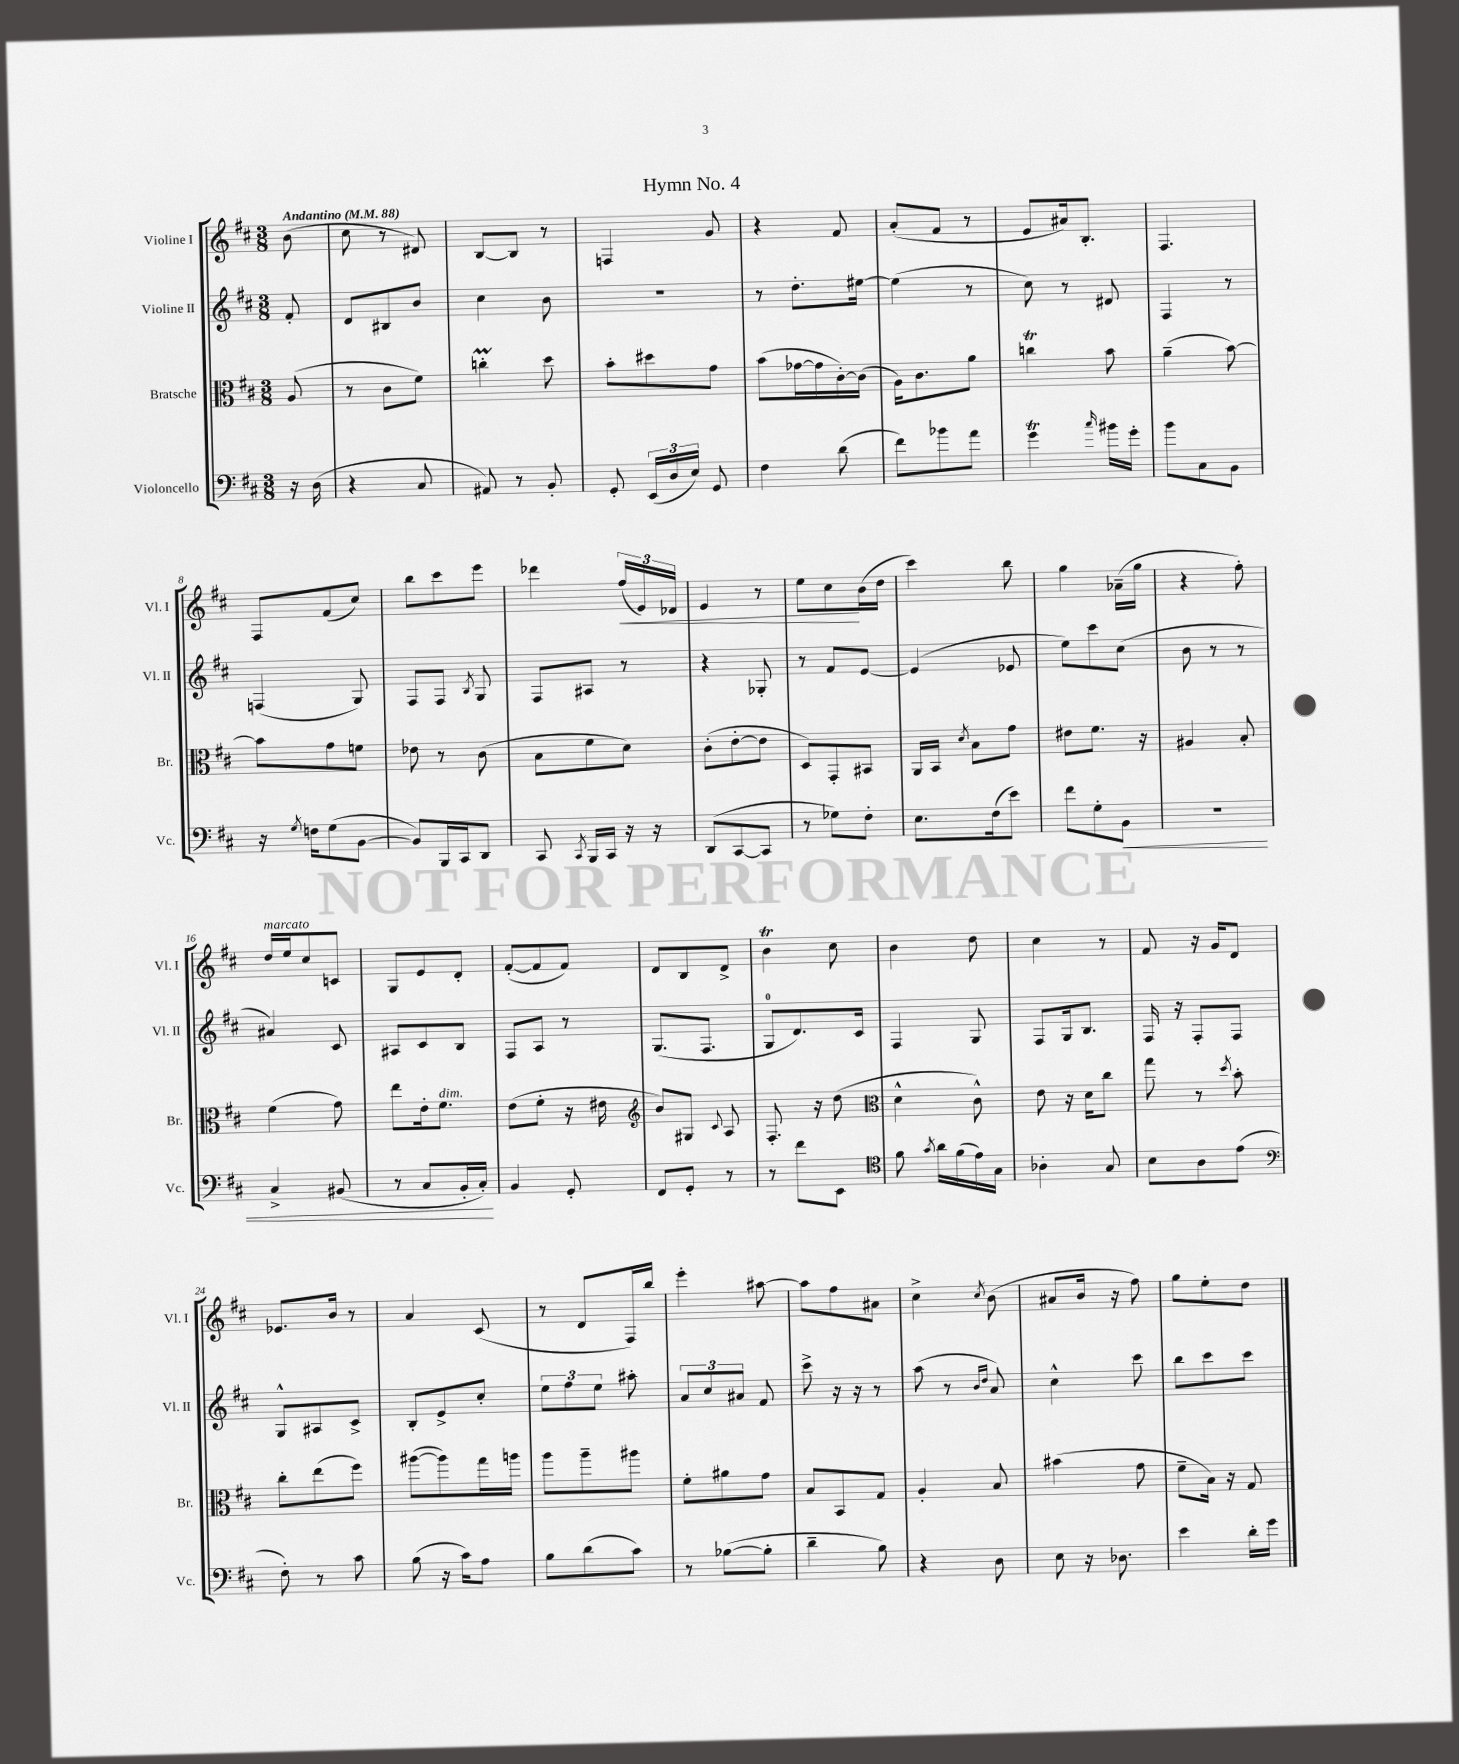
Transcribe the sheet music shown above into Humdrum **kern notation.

**kern	**dynam	**kern	**kern	**kern	**dynam
*part4	*part4	*part3	*part2	*part1	*part1
*staff4	*staff4	*staff3	*staff2	*staff1	*staff1
*I"Violoncello	*	*I"Bratsche	*I"Violine II	*I"Violine I	*
*I'Vc.	*	*I'Br.	*I'Vl. II	*I'Vl. I	*
*clefF4	*	*clefC3	*clefG2	*clefG2	*
*k[f#c#]	*	*k[f#c#]	*k[f#c#]	*k[f#c#]	*
*M3/8	*	*M3/8	*M3/8	*M3/8	*
*MM88	*	*MM88	*MM88	*MM88	*
=	=	=	=	=	=
!	!	!	!	!LO:TX:a:B:t=Andantino	!
16r	.	(8A/	8f#'/	(8b\	.
(16D\	.	.	.	.	.
=1	=1	=1	=1	=1	=1
4r	.	8r	8d/L	8cc#\	.
.	.	8c#\L	8B#X/	8r	.
8C#/	.	8f#\J)	8b/J	8d#X/)	.
=2	=2	=2	=2	=2	=2
8AA#X/)	.	4ccnM'\	4cc#\	[8B/L	.
8r	.	.	.	8B/J]	.
8BB'/	.	8dd\	8b\	8r	.
=3	=3	=3	=3	=3	=3
8GG'/	.	8b'\L	4.r	4Fn/	.
(24EE/LL	.	8dd#X\	.	.	.
24D/	.	.	.	.	.
24E/JJ)	.	.	.	.	.
8GG/	.	8g\J	.	8g/	.
=4	=4	=4	=4	=4	=4
4F#\	.	(8b\L	8r	4r	.
.	.	[16g-X\L	8.dd'\L	.	.
.	.	16g-\]	.	.	.
(8d\	.	[16c#'\)	.	8f#/	.
.	.	(16c#\JJ]	[16ee#X\Jk	.	.
=5	=5	=5	=5	=5	=5
8f#\L)	.	16A\KL)	(4ee#\]	(8a'/L	.
.	.	8.c#\	.	.	.
8b-X\	.	.	.	8f#/J	.
8a\J	.	8a\J	8r	8r	.
=6	=6	=6	=6	=6	=6
4gT\	.	4ccnT\	8cc#\)	8e/L	.
.	.	.	8r	16a#X/k)	.
.	.	.	.	8.B'/J	.
16qqcc#/	.	.	.	.	.
16b#X\LL	.	8b\	8d#X/	.	.
16g'\JJ	.	.	.	.	.
=7	=7	=7	=7	=7	=7
8b\L	.	(4a~\	4F#/	4.F#/	.
8C#\	.	.	.	.	.
8BB\J	.	[8b\)	8r	.	.
!!LO:LB:g=z
=8	=8	=8	=8	=8	=8
16r	.	8b\L]	(4Fn/	8F#/L	.
8qG/	.	.	.	.	.
16Fn\KL	.	.	.	.	.
(8G\	.	8g\	.	(8f#/	.
[8BB\J	.	8fn\J	8G/)	8cc#/J)	.
=9	=9	=9	=9	=9	=9
8BB/L])	.	8e-X\	8F#/L	8bb\L	.
16BBB/L	.	8r	8F#/J	8ccc#\	.
16CC#/J	.	.	.	.	.
.	.	.	8qB/	.	.
8DD/J	.	(8c#\	8G/	8eee\J	.
=10	=10	=10	=10	=10	=10
8CC#/	.	8B\L	8F#/L	4ddd-X\	.
8qCC#/	.	.	.	.	.
16BBB/LL	.	8f#\	8A#X/J	.	.
16CC#/JJ	.	.	.	.	.
!	!	!	!	!	!LO:HP:b
16r	.	8d\J)	8r	(24ff#/LL	<
.	.	.	.	24e/)	.
16r	.	.	.	.	.
.	.	.	.	24d-X/JJ	.
=11	=11	=11	=11	=11	=11
(8DD/L	.	(8c#'\L	4r	4e/	.
[8CC#/	.	[8e'\	.	.	.
8CC#/J]	.	8e\J]	8G-X'/	8r	.
=12	=12	=12	=12	=12	=12
8r	.	8D/L)	8r	8ee\L	.
8G-X\L)	.	8GG'/	8f#/L	8cc#\	.
8F#'\J	.	8BB#X/J	[8e/J	(16b\L	[
.	.	.	.	16dd\JJ	.
=13	=13	=13	=13	=13	=13
8.E\L	.	16AA/LL	(4e/]	4ccc#\)	.
.	.	16BB/JJ	.	.	.
.	.	8qd/	.	.	.
.	.	8B\L	.	.	.
(16F#\k	.	.	.	.	.
8e\J)	.	8g\J	8e-X/	8bb\	.
=14	=14	=14	=14	=14	=14
8f#\L	.	8e#X\L	8ee\L)	4gg\	.
8G'\	.	8.f#\J	8ccc#\	.	.
!	!LO:HP:b	!	!	!	!
8BB\J	<	.	(8cc#\J	(16a-X~\LL	.
.	.	16r	.	16gg\JJ	.
=15	=15	=15	=15	=15	=15
4.r	.	4A#X/	8b\	4r	.
.	.	.	8r	.	.
.	.	8B'/	8r	8ff#'\)	.
!!LO:LB:g=z
=16	=16	=16	=16	=16	=16
!	!	!	!	!LO:TX:a:i:t=marcato	!
4C#^/	.	(4f#\	4a#X/)	16dd/LL	.
.	.	.	.	16ee/J	.
.	.	.	.	8cc#/	.
(8BB#X/	.	8g\)	8c#/	8cn/J	.
=17	=17	=17	=17	=17	=17
8r	.	8ee\L	8A#X/L	8G/L	.
8C#/L	.	16e'\k	8c#/	8e/	.
!	!	!LO:TX:a:i:t=dim.	!	!	!
.	.	8.f#\J	.	.	.
16BB'/L	.	.	8B/J	8d'/J	.
16C#'/JJ)	.	.	.	.	.
.	[	.	.	.	.
=18	=18	=18	=18	=18	=18
4BB/	.	(8e\L	8F#/L	([8f#'/L	.
.	.	8f#'\J	8A/J	8f#/]	.
8GG'/	.	16r	8r	8f#/J)	.
.	.	16e#X\	.	.	.
=19	=19	=19	=19	=19	=19
*	*	*clefG2	*	*	*
8FF#/L	.	8b/L)	(8.G/L	8d/L	.
8GG'/J	.	8G#X/J	.	8B/	.
.	.	.	8.F#/J	.	.
.	.	8qqc#/	.	.	.
8r	.	8A/	.	8d^/J	.
=20	=20	=20	=20	=20	=20
8r	.	8.F#'/	8G/L	4bT\	.
8f#\L	.	.	8.d/)	.	.
.	.	16r	.	.	.
8EE\J	.	(8dd\	.	8cc#\	.
.	.	.	16c#/Jk	.	.
=21	=21	=21	=21	=21	=21
*clefC4	*	*clefC3	*	*	*
8f#\	.	4d^^\	4F#/	4b\	.
8qg/	.	.	.	.	.
16a\LL	.	.	.	.	.
(16f#\	.	.	.	.	.
16e\)	.	8c#^^\)	8G/	8dd\	.
16G\JJ	.	.	.	.	.
=22	=22	=22	=22	=22	=22
4A-X'\	.	8e\	8F#/L	4cc#\	.
.	.	16r	16G/k	.	.
.	.	16d\KL	8.B/J	.	.
8G/	.	8cc#\J	.	8r	.
=23	=23	=23	=23	=23	=23
8B\L	.	8gg\	16F#/	8f#/	.
.	.	.	16r	.	.
8A\	.	8r	8F#'/L	16r	.
.	.	.	.	16g/KL	.
.	.	8qdd/	.	.	.
(8e\J	.	8b'\	8F#/J	8d/J	.
!!LO:LB:g=z
=24	=24	=24	=24	=24	=24
*clefF4	*	*	*	*	*
8F#'\)	.	8cc#'\L	8G^^/L	8.e-X/L	.
8r	.	(8ee\	8A#X/	.	.
.	.	.	.	16b/Jk	.
8c#\	.	8ff#\J)	8c#^/J	8r	.
=25	=25	=25	=25	=25	=25
(8B\	.	([8aa#X\L	8B'/L	4a/	.
16r	.	8aa#\])	8e^/	.	.
16c#\KL)	.	.	.	.	.
8A\J	.	16gg\L	8cc#'/J	(8c#/	.
.	.	16aan\JJ	.	.	.
=26	=26	=26	=26	=26	=26
8B\L	.	8aa\L	12ee\L	8r	.
.	.	.	12ff#\	.	.
(8d\	.	8aa~\	.	8d/L	.
.	.	.	12ee\J	.	.
8c#\J)	.	8aa#X\J	8aa#X'\	16F#/L)	.
.	.	.	.	16bb/JJ	.
=27	=27	=27	=27	=27	=27
8r	.	8f#'\L	12a/L	4eee'\	.
.	.	.	12cc#/	.	.
([8B-X\L	.	8a#X\	.	.	.
.	.	.	12a#X/J	.	.
8B-'\J]	.	8g\J	8f#/	[8aa#X\	.
=28	=28	=28	=28	=28	=28
4d~\	.	8B/L	8ccc#^\	8aa#\L]	.
.	.	8BB/	16r	8ff#\	.
.	.	.	16r	.	.
8B\)	.	8G/J	8r	8a#X\J	.
=29	=29	=29	=29	=29	=29
4r	.	4A'/	(8aa\	4cc#^\	.
.	.	.	8r	.	.
.	.	.	16qqb/LL	.	.
.	.	.	16qqdd/JJ	8qcc#/	.
8D\	.	8B/	8a/)	(8b\	.
=30	=30	=30	=30	=30	=30
8E\	.	(4b#X\	4cc#^^\	8a#X/L	.
16r	.	.	.	16b/Jk	.
8.D-X\	.	.	.	16r	.
.	.	8g\	8ccc#\	8ff#\)	.
=31	=31	=31	=31	=31	=31
4e\	.	8f#~\L	8bb\L	8gg\L	.
.	.	16B\Jk)	8ccc#\	8ee'\	.
.	.	16r	.	.	.
16d'\LL	.	8G/	8ccc#\J	8dd\J	.
16g\JJ	.	.	.	.	.
==	==	==	==	==	==
*-	*-	*-	*-	*-	*-
